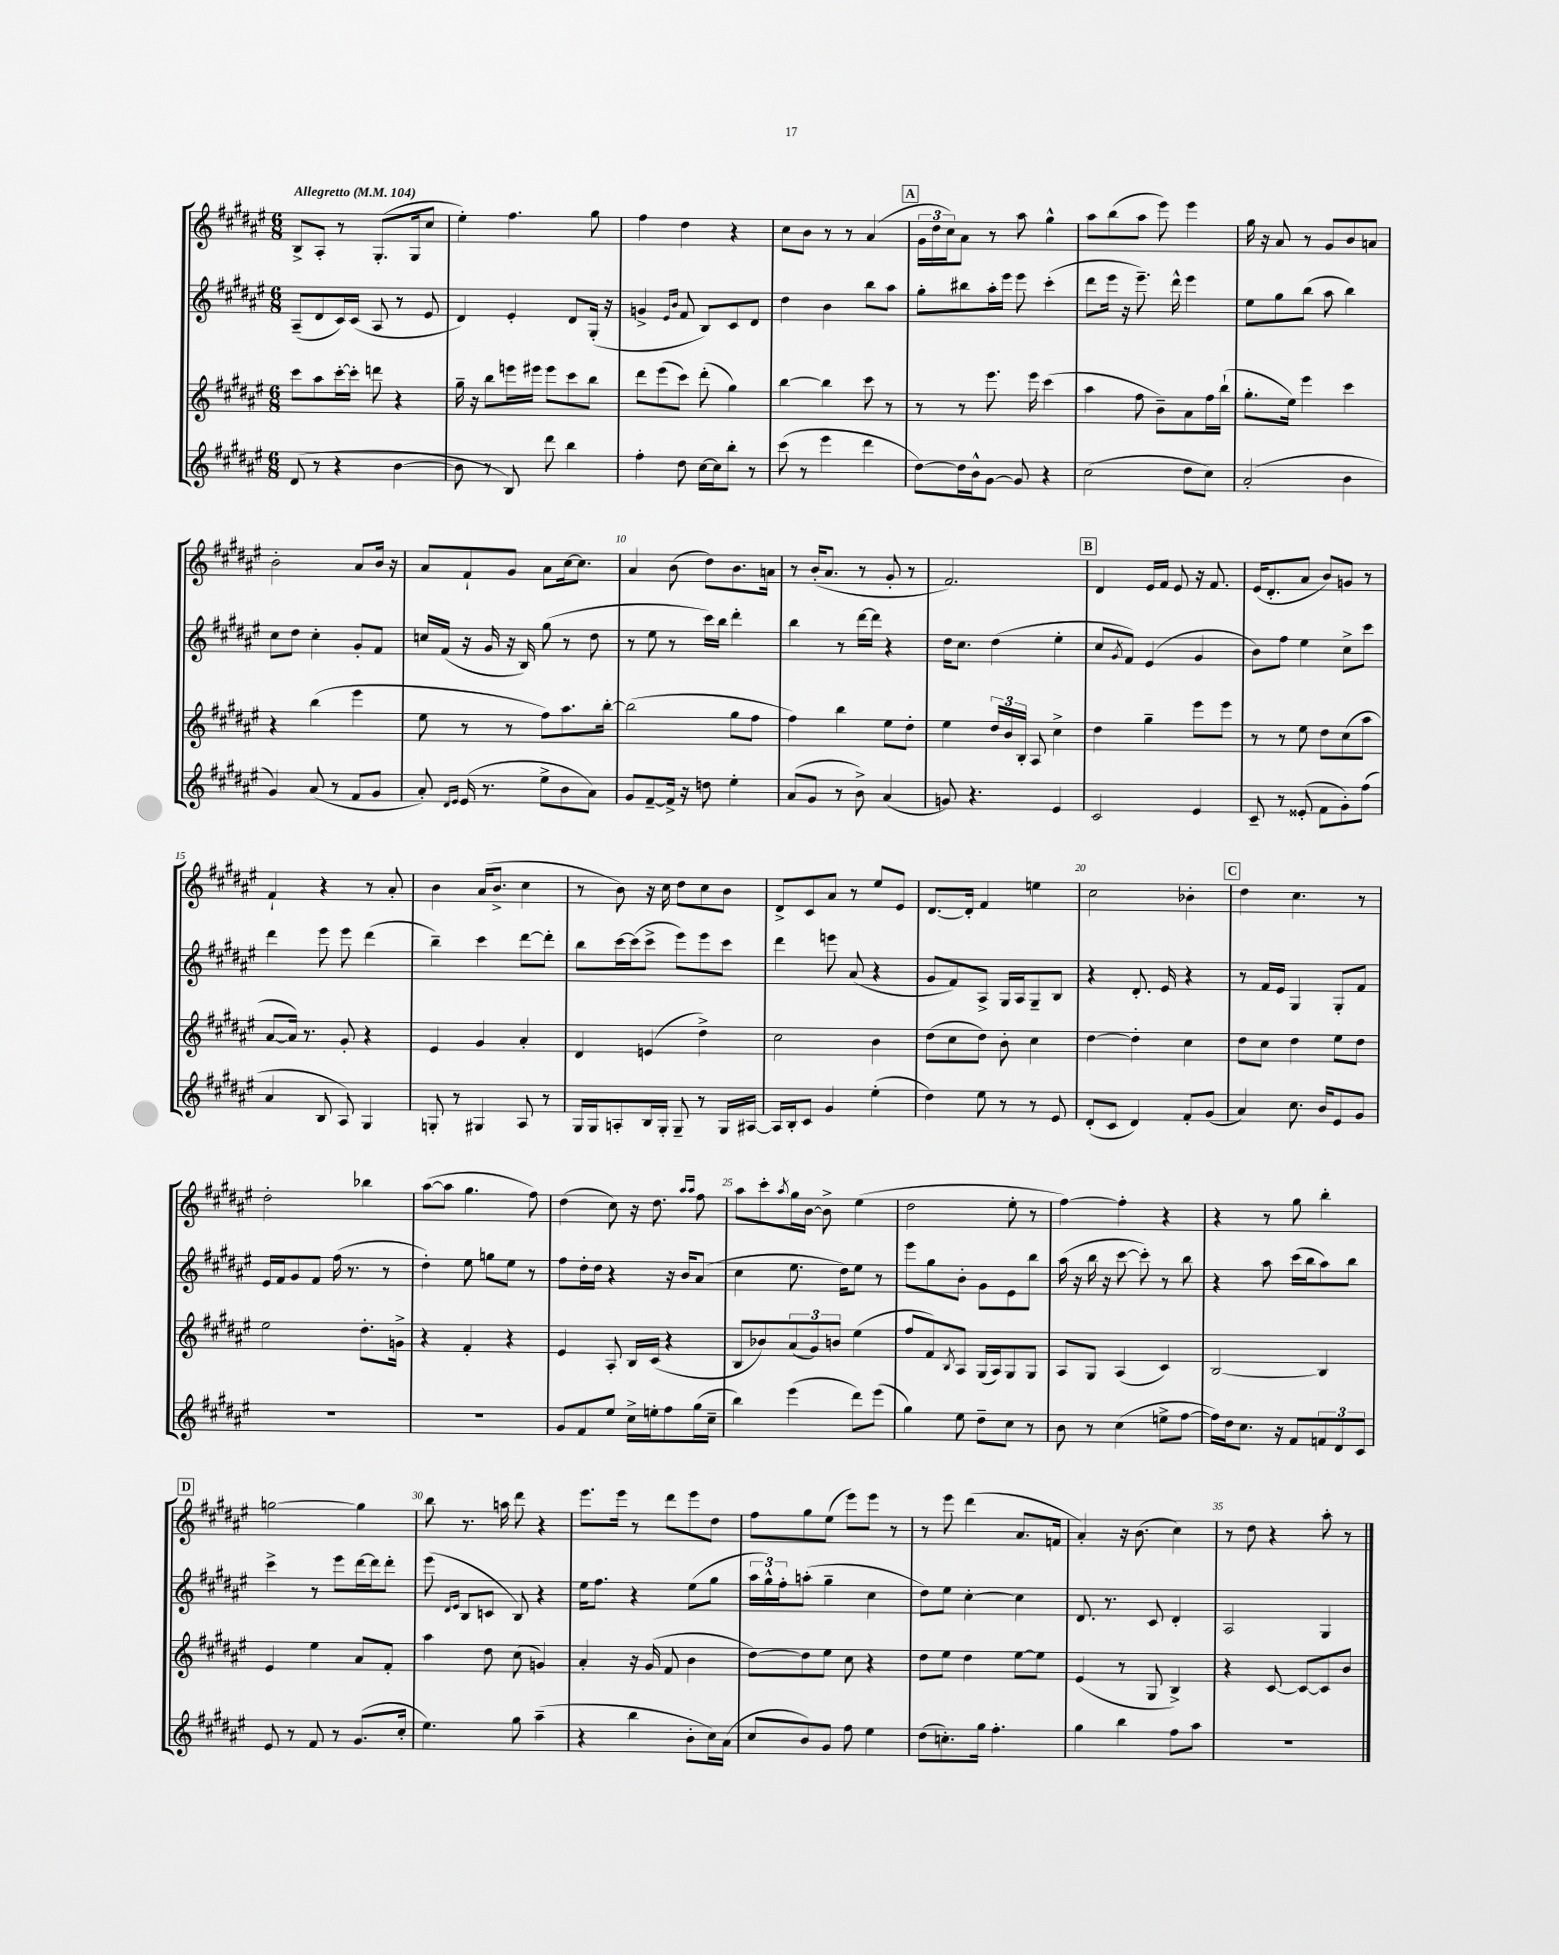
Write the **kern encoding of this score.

**kern	**kern	**kern	**kern
*staff4	*staff3	*staff2	*staff1
*clefG2	*clefG2	*clefG2	*clefG2
*k[f#c#g#d#a#e#]	*k[f#c#g#d#a#e#]	*k[f#c#g#d#a#e#]	*k[f#c#g#d#a#e#]
*M6/8	*M6/8	*M6/8	*M6/8
*MM104	*MM104	*MM104	*MM104
(8d#	8ccc#	(8A#~	8B^
8r	8aa#	8d#	8A#'
4r	[16ccc#'	16c#)	8r
.	16ccc#']	(16c#	.
.	8ddd	8A#	(8.G#'
[4b	4r	8r	.
.	.	.	16G#
.	.	8e#	8cc#
=	=	=	=
8b]	16gg#~	4d#)	4ee#')
.	16r	.	.
8r	8bb	.	.
8B)	16eee	4e#'	4.ff#
.	16eee#	.	.
8ddd#	8eee#	.	.
4bb	8ccc#	8d#	.
.	8bb	(16G#'	8gg#
.	.	16r	.
=	=	=	=
4ff#'	8ddd#	4g^	4ff#
.	(8eee#	.	.
.	.	16qqe#	.
.	.	16qqb	.
8dd#	8ccc#)	8f#	4dd#
[16cc#	(8ddd#'	8B)	.
16cc#]	.	.	.
8bb'	4gg#)	8c#	4r
8r	.	8d#	.
=	=	=	=
(8ccc#	[4bb	4dd#	8cc#
8r	.	.	8b
4eee#	4bb]	4b	8r
.	.	.	8r
4ddd#	8ccc#	8bb	(4a#
.	8r	8aa#	.
=	=	=	=
[8dd#)	8r	8gg#'	24g#
.	.	.	24dd#
.	.	.	24cc#)
16dd#]	8r	8bb#	8a#
16b^^	.	.	.
[8g#	8.eee#	16aa#'	8r
.	.	16eee#	.
8g#]	.	8eee#	8aa#
.	16eee#	.	.
4r	(4ccc#	(4ccc#'	4gg#^^
=	=	=	=
(2cc#	4aa#	8ddd#	8aa#
.	.	16eee#	(8bb
.	.	16r	.
.	8ff#	8.eee#~)	8aa#
.	8b~)	.	8eee#)
.	.	16ddd#^^	.
8dd#	8a#	4eee#	4eee#
8cc#)	16ff#	.	.
.	(16bb`	.	.
=	=	=	=
(2a#'	8.gg#'	8ee#	16gg#
.	.	.	16r
.	.	8gg#	8a#
.	16ee#)	.	.
.	4eee#	(8bb	8r
.	.	8aa#	8g#
4b	4ccc#	4bb)	8b
.	.	.	8a
=	=	=	=
4g#)	4r	8cc#	2b'
.	.	8dd#	.
(8a#	(4bb	4cc#'	.
8r	.	.	.
8f#	4eee#	8g#'	8a#
8g#	.	8f#	16b
.	.	.	16r
=	=	=	=
8a#')	8ee#	16cc	8a#
.	.	(16f#	.
16qqd#	.	.	.
16qqe#	.	.	.
(16e#	8r	16r	8f#`
8.r	.	16g#	.
.	8r	16r	8g#
.	.	16B)	.
8ee#^	8ff#)	(8gg#	8a#
8b	8.aa#	8r	[16cc#
.	.	.	8.cc#]
8a#)	.	8dd#	.
.	[16bb'	.	.
=	=	=	=
8g#	(2bb]	8r	4a#
[8f#~	.	8ee#	.
16f#^]	.	8r	(8b
16r	.	.	.
8dd	.	16ccc#)	8dd#)
.	.	16bb	.
4ee#'	8gg#	4ddd#'	8.b
.	8ff#	.	.
.	.	.	16a
=	=	=	=
(8a#	4ff#)	4bb	8r
8g#	.	.	(16b'
.	.	.	8.a#
8r	4bb	8r	.
8b^)	.	[16ddd#	8r
.	.	16ddd#]	.
(4a#	8ee#	4r	8g#'
.	8dd#'	.	8r
=	=	=	=
8g)	4ee#	16dd#	2.f#)
.	.	8.cc#	.
4.r	.	.	.
.	24dd#	(4dd#	.
.	24b	.	.
.	24B'	.	.
.	8A#	.	.
4e#	4cc#^	4ee#'	.
=	=	=	=
2c#	4dd#	8cc#	4d#
.	.	8qg#	.
.	.	8f#)	.
.	4gg#~	(4e#	16e#
.	.	.	16f#
.	.	.	8e#
4e#	8eee#	4g#	16r
.	.	.	8.f#
.	8eee#	.	.
=	=	=	=
8c#~	8r	8b)	(16e#
.	.	.	8.d#'
8r	8r	8ff#	.
(8e##'	8ee#	4ee#	8a#
8f#	8dd#	.	8b)
8g#')	(8cc#	8cc#^	8g
(8ff#	8aa#	8ccc#	8r
=	=	=	=
4a#	[8a#	4ddd#	4f#`
.	16a#])	.	.
.	8.r	.	.
8B	.	8eee#	4r
8A#)	8g#'	8eee#	.
4G#	4r	(4ddd#	8r
.	.	.	8a#'
=	=	=	=
8G'	4e#	4bb~)	4b
8r	.	.	.
4G#	4g#	4ccc#	(16a#
.	.	.	8.b^
8A#	4a#'	[8ddd#	4cc#
8r	.	8ddd#']	.
=	=	=	=
16G#	4d#	8bb	8r
16G#	.	.	.
8A'	.	[16ccc#	8b)
.	.	(16ccc#]	.
16B	(4e	8ccc#^	16r
16G#'	.	.	16cc#
8G#~	.	8eee#)	8dd#
8r	4dd#^)	8eee#	8cc#
16G#	.	8ccc#	8b
[16A#	.	.	.
=	=	=	=
16A#]	2cc#	4ddd#	8d#^
16B'	.	.	.
8c#	.	.	8c#
4g#	.	8eee	8a#
.	.	(8a#	8r
(4ee#'	4b	4r	8ee#
.	.	.	8e#
=	=	=	=
4dd#)	(8dd#	8g#	[8.d#
.	8cc#	8f#)	.
.	.	.	16d#']
8ee#	8dd#)	8A#^	4f#
8r	8b'	16G#	.
.	.	16A#	.
8r	4cc#	8G#~	4ee
8e#	.	8B	.
=	=	=	=
(8d#'	[4dd#	4r	2cc#
8c#	.	.	.
4d#)	4dd#']	8.d#'	.
.	.	16e#	.
8f#'	4cc#	4r	4b-'
(8g#	.	.	.
=	=	=	=
4a#)	8dd#	8r	4dd#
.	8cc#	16f#	.
.	.	16e#	.
8.cc#	4dd#	4G#	4.cc#
16b	.	.	.
8e#	8ee#	8G#'	.
8g#	8dd#	8f#	8r
=	=	=	=
2.r	2ee#	16e#	2dd#'
.	.	16f#	.
.	.	8g#	.
.	.	8f#	.
.	.	(16ff#	.
.	.	8.r	.
.	8.dd#'	.	4bb-
.	.	8r	.
.	16g^	.	.
=	=	=	=
2.r	4r	4dd#')	([8aa#
.	.	.	8aa#]
.	4f#'	8ee#	4.gg#
.	.	8gg	.
.	4r	8ee#	.
.	.	8r	8ff#)
=	=	=	=
8g#	4e#	8ff#	(4dd#
8f#	.	16dd#'	.
.	.	16dd#	.
8ee#	8A#'	4r	8cc#)
16cc#^	16B	.	16r
16ee'	(16c#	.	8.dd#
8ff#	4r	16r	.
.	.	16b	.
.	.	.	16qqaa#
.	.	.	16qqaa#
(16gg#	.	(8a#	8ff#
16cc#~	.	.	.
=	=	=	=
4bb)	8B	4cc#	8aa#
.	8b-)	.	8ccc#'
.	.	.	8qaa#
(4eee#	(12a#	8.ee#	16gg#
.	.	.	[16b
.	12g#)	.	.
.	.	.	8b^]
.	12b	.	.
.	.	16dd#)	.
8ddd#)	(4ee#	8ee#	(4ee#
(8eee#	.	8r	.
=	=	=	=
4gg#)	8ff#	8eee#	2dd#
.	8f#)	8gg#	.
.	8qB	.	.
8ee#	8A#	8b'	.
8dd#~	(16G#	8g#	.
.	16A#)	.	.
8cc#	8G#	8e#	8ee#'
8r	8G#	8bb	8r
=	=	=	=
8b	8A#	(16aa#	[4ff#)
.	.	16r	.
8r	8G#	16bb	.
.	.	16r	.
(4cc#	(4A#	[8ccc#	4ff#']
.	.	8ccc#'])	.
8ee^	4c#)	8r	4r
[8ff#	.	8bb	.
=	=	=	=
16ff#])	[2B	4r	4r
16dd#	.	.	.
8.cc#	.	.	.
.	.	8aa#	8r
16r	.	.	.
8f#	.	(16ccc#	8gg#
.	.	16bb	.
12f	4B]	8aa#)	4bb'
12d#	.	.	.
.	.	8bb	.
12c#	.	.	.
=	=	=	=
8e#	4e#	4ccc#^	[2gg
8r	.	.	.
8f#	4ee#	8r	.
8r	.	8eee#	.
(8.g#	8a#	[16ddd#	4gg]
.	.	16ddd#]	.
.	8f#'	8ddd#'	.
16cc#'	.	.	.
=	=	=	=
4.ee#)	4aa#	(8eee#	8bb
.	.	16qqd#	.
.	.	16qqe#	.
.	.	8B	8.r
.	8dd#	8c	.
.	.	.	16aa
8gg#	(8cc#	8B)	8ddd#
(4aa#~	4g)	4r	4r
=	=	=	=
4r	4a#'	16ee#	8.eee#
.	.	8.ff#	.
.	.	.	16eee#
4bb	16r	4r	8r
.	(16g#	.	.
.	8f#	.	8ddd#
8b'	4b	(8ee#	8eee#
16cc#)	.	8gg#	8dd#
(16a#	.	.	.
=	=	=	=
8cc#	[8dd#)	24aa#	8ff#
.	.	24gg#^^)	.
.	.	24ff#'	.
8b)	8dd#]	(8aa'	8gg#
8g#	8ee#	4gg#~	(8ee#
8ff#	8cc#	.	8eee#)
4ee#	4r	4cc#	8eee#
.	.	.	8r
=	=	=	=
(8dd#	8dd#	8dd#)	8r
8.cc')	8ee#	8ee#	8eee#
.	4dd#	[4cc#'	(4ddd#
16gg#	.	.	.
4.ff#'	.	.	.
.	[8ee#	4cc#]	8.a#
.	8ee#]	.	.
.	.	.	16f
=	=	=	=
4gg#	(4e#	8.d#	4a#')
.	.	8.r	.
4bb	8r	.	16r
.	.	.	(8.b
.	8G#	8c#	.
8ff#	4B^)	4d#'	4cc#)
8aa#	.	.	.
=	=	=	=
2.r	4r	2A#	8r
.	.	.	8dd#
.	[8c#	.	4r
.	8c#_	.	.
.	8c#]	4G#	8aa#'
.	8b	.	8r
==	==	==	==
*-	*-	*-	*-
